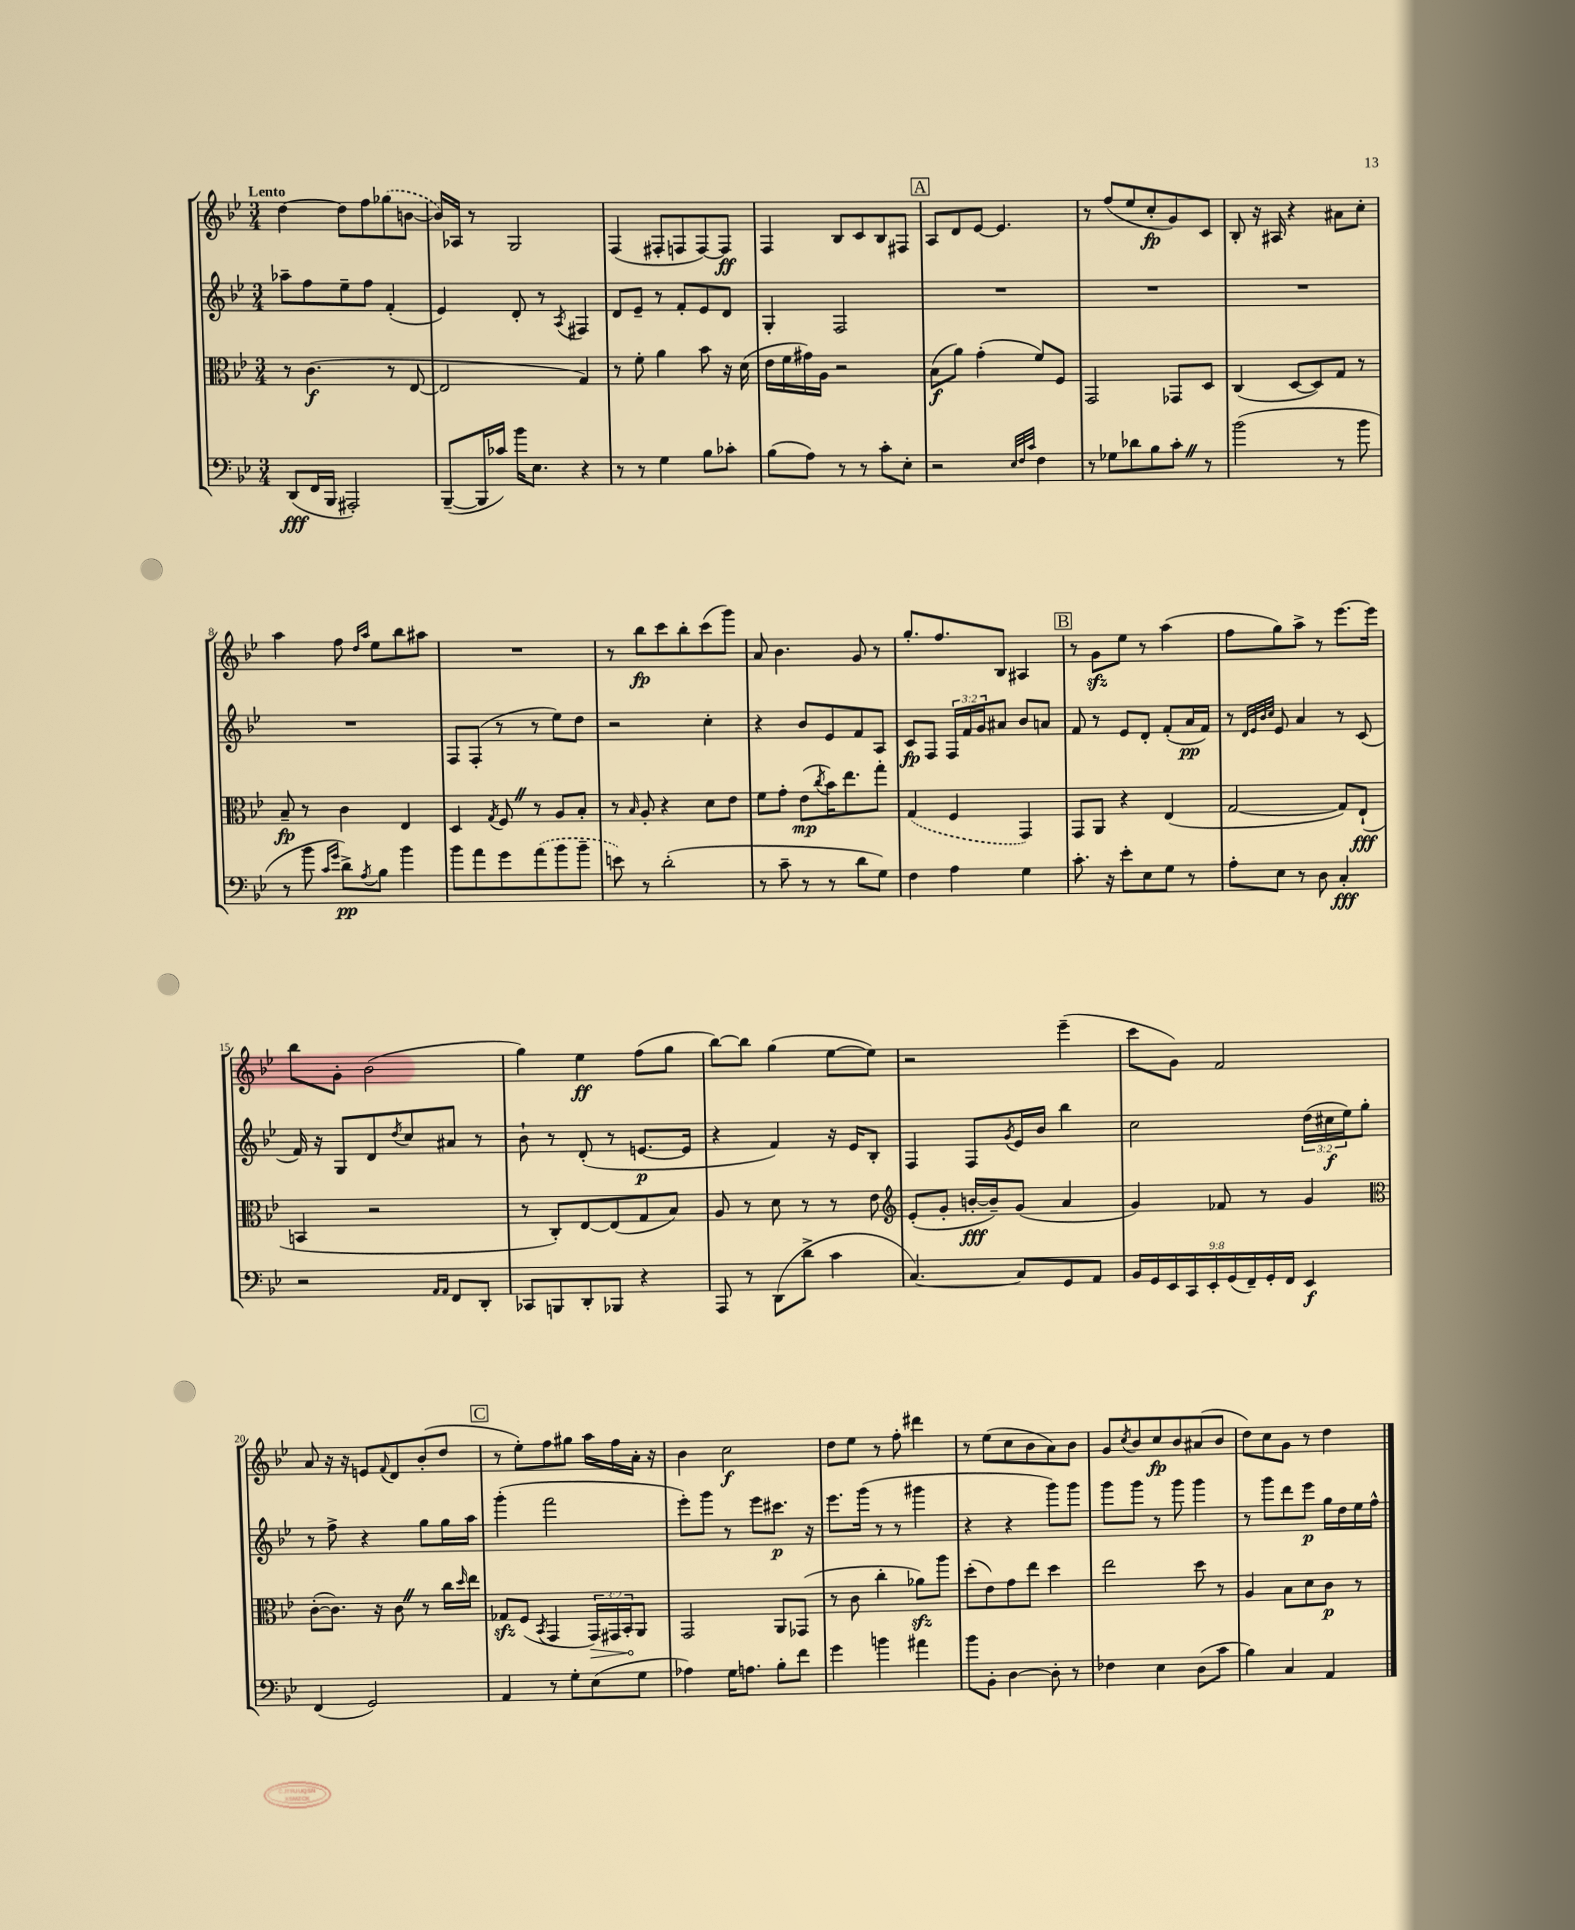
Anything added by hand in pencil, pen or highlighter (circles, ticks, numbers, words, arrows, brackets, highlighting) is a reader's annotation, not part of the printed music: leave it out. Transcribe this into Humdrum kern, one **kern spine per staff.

**kern	**kern	**kern	**kern
*staff4	*staff3	*staff2	*staff1
*clefF4	*clefC3	*clefG2	*clefG2
*k[b-e-]	*k[b-e-]	*k[b-e-]	*k[b-e-]
*M3/4	*M3/4	*M3/4	*M3/4
(8DD/L	8r	8aa-~\L	[4dd\
16FF/L	(4.c\	8ff\	.
16BBB-/JJ	.	.	.
2AAA#'/)	.	8ee-~\	8dd\]L
.	.	8ff\J	8ff\
.	8r	(4f'/	(8gg-\
.	[8E-/	.	[8b\J
=	=	=	=
([8BBB-~/L	2E-/]	4e-/)	16b/]LL)
.	.	.	16A-/JJ
16BBB-/]L	.	.	8r
16c-/JJ)	.	.	.
16b-\LK	.	8d'/	2G/
8.E-\J	.	.	.
.	.	8r	.
.	.	8qA/	.
4r	4G/)	4F#/	.
=	=	=	=
8r	8r	8d/L	(4F/
8r	8f'\	8e-~/J	.
4G\	4a\	8r	8F#'/L
.	.	8f'/L	8F/
8B-\L	8b-\	8e-/	[8F/)
8c-'\J	16r	8d/J	8F/]J
.	(16d\	.	.
=	=	=	=
(8B-\L	16e-\LL	4G'/	4F/
.	16f\	.	.
8A\J)	16g#\)	.	.
.	16A\JJ	.	.
8r	2r	2F/	8B-/L
8r	.	.	8c/
8c'\L	.	.	8B-/
8E-'\J	.	.	8F#/J
=	=	=	=
2r	(8B-\L	2.r	8A/L
.	8a\J)	.	8d/
.	(4g'\	.	[8e-/J
.	.	.	4.e-/]
32qqE-/LLL	.	.	.
32qqF/	.	.	.
32qqc/JJJ	.	.	.
4F\	8f/L)	.	.
.	8F/J	.	.
=	=	=	=
8r	2GG/	2.r	8r
8G-\L	.	.	(8ff/L
8d-\	.	.	8ee-/
8B-\	.	.	8cc'/
8c'\J	8GG-/L	.	8g/)
8r	8D/J	.	8c/J
=	=	=	=
(2b-\	(4C/	2.r	8B-'/
.	.	.	16r
.	.	.	16A#/
.	[8D/L	.	4r
.	8D/])	.	.
8r	8G/J	.	8a#\L
8b-\	8r	.	8cc'\J
=	=	=	=
8r	8B-~/	2.r	4aa\
8b-\	8r	.	.
16qqc/LL	.	.	.
16qqg/JJ	.	.	.
8d^\L)	4c\	.	8ff\
.	.	.	16qqdd/LL
8qA/	.	.	16qqaa/JJ
8B-\J	.	.	8ee-\L
4b-\	4E-/	.	8bb-\
.	.	.	8aa#\J
=	=	=	=
8b-\L	4D/	8F/L	2.r
8a\	.	(8F'/J	.
.	8qG/	.	.
8g\	8F/	8r	.
(8a\	8r	8r	.
8b-\	8A/L	8ee-\L)	.
8b-~\J	8B-'/J	8dd\J	.
=	=	=	=
8e\)	8r	2r	8r
.	16qqB-/	.	.
8r	8A'/	.	8bb-\L
(2d'\	4r	.	8ccc\
.	.	.	8bb-'\
.	8d\L	4cc'\	(8ccc\
.	8e-\J	.	8ggg\J)
=	=	=	=
8r	8f\L	4r	8a/
8c~\	8g'\J	.	4.b-\
8r	(8e-\L	8b-/L	.
.	8qcc/	.	.
8r	16b-\K)	8e-/	.
.	8.ee-\	.	.
8d\L	.	8f/	8g/
8G\J)	8gg'\J	8A/J	8r
=	=	=	=
4F\	(4G/	8c/L	8.gg'/L
.	.	8F/J	.
.	.	.	8.ff/
4A\	4F/	24F/LL	.
.	.	24f/	.
.	.	24g/J	.
.	.	8a#/J	8B-/J
4G\	4GG/)	8b-/L	4A#/
.	.	8a/J	.
=	=	=	=
8.c'\	8GG/L	8f/	8r
.	8AA/J	8r	8g\L
16r	.	.	.
8e-'\L	4r	8e-/L	8ee-\J
8E-\	.	8d'/J	8r
8G\J	(4E-/	(8f'/L	(4aa\
8r	.	16a/L	.
.	.	16f/JJ)	.
=	=	=	=
8A'\L	[2G/	8r	8ff\L
.	.	32qqd/LLL	.
.	.	32qqe-/	.
.	.	32qqb-/	.
.	.	32qqcc/JJJ	.
8E-\J	.	8e-/	8gg\)
8r	.	4a/	8aa^\J
8D\	.	.	8r
4C'/	8G/]L)	8r	[8.eee-\L
.	(8E-`/J	(8c/	.
.	.	.	16eee-\]Jk
=	=	=	=
2r	4BB/	16f/)	8bb-\L
.	.	16r	.
.	.	8G/L	8g'\J
.	2r	8d/	(2b-\
.	.	8qdd/	.
.	.	8cc/	.
16qqAA/LL	.	.	.
16qqAA/JJ	.	.	.
8FF/L	.	8a#/J	.
8DD'/J	.	8r	.
=	=	=	=
8CC-/L	8r	8b-`\	4gg\)
8BBB/	8C'/L)	8r	.
8DD'/	[8E-/	(8d'/	4ee-\
8BBB-/J	(8E-/]	8r	.
4r	8G/	[8.e/L	(8ff\L
.	8B-/J)	.	8gg\J
.	.	16e/]Jk	.
=	=	=	=
8AAA/	8A/	4r	[8bb-\L)
8r	8r	.	8bb-\]J
(8DD\L	8d\	4f/)	(4gg\
8d^\J	8r	.	.
4c\	8r	16r	[8ee-\L
.	.	16e-/LK	.
.	8e-\	8B-'/J	8ee-\]J)
=	=	=	=
*	*clefG2	*	*
[4.C/)	(8e-'/L	4F/	2r
.	8g'/J	.	.
.	[16b'/LL	8F/L	.
.	16b~/]J)	.	.
.	.	8qg/	.
8C/]L	(8g/J	16e-/L	.
.	.	16b-/JJ	.
8GG/	4a/	4bb-\	(4eee-~\
8AA/J	.	.	.
=	=	=	=
18BB-/LL	4g/)	2cc\	8ccc\L
18GG/	.	.	.
18EE-/	.	.	.
.	.	.	8g\J)
18CC/	.	.	.
18EE-'/	.	.	.
.	8f-/	.	2f/
(18GG/	.	.	.
18FF~/)	.	.	.
.	8r	.	.
18GG'/	.	.	.
18FF/JJ	.	.	.
4EE-/	4g/	(24dd\LL	.
.	.	24cc#\	.
.	.	24ee-\J)	.
.	.	8gg'\J	.
=	=	=	=
*	*clefC3	*	*
(4FF/	([8c'\L	8r	8a/
.	8.c\]J)	8ff^\	16r
.	.	.	16r
2GG/)	.	4r	8e/L
.	16r	.	.
.	.	.	8qqf/
.	8c\	.	8d/
.	8r	8gg\L	(8b-'/
.	16cc\LL	16gg\L	8dd/J
.	16qqdd/	.	.
.	16ee-\JJ	16aa\JJ	.
=	=	=	=
4AA/	8G-/L	(4ggg'\	8r
.	(8F/J	.	8ee-'\L)
.	8qBB-/	.	.
8r	4GG/	2fff\	8ff\
8G'\L	.	.	8gg#\J
(8E-\	24GG/LL)	.	16aa\LL
.	24GG#/	.	.
.	.	.	16ff\
.	24BB-'/J	.	.
8G\J	8AA/J	.	16a'\JJ
.	.	.	16r
=	=	=	=
4A-\)	2GG/	8eee-'\L)	4b-\
.	.	8ggg\J	.
16G\LK	.	8r	2cc\
8.A\J	.	.	.
.	.	8eee-\L	.
8B-'\L	8AA/L	8.ccc#\J	.
8f\J	(8GG-/J	.	.
.	.	16r	.
=	=	=	=
4g\	8r	8.eee-\L	8dd\L
.	8c\	.	8ee-\J
.	.	(16ggg\Jk	.
4b\	4cc'\	8r	8r
.	.	8r	8ff'\
4a#\	8a-\L)	4ggg#\	4ddd#\
.	8aa\J	.	.
=	=	=	=
8b-\L	(8dd'\L	4r	8r
8BB-'\J	8e-\)	.	(8ee-\L
[4D\	8g\	4r	8cc\
.	8ee-\J	.	8b-\
8D'\]	4dd\	8ggg\L)	8a\)
8r	.	8ggg\J	8b-\J
=	=	=	=
4F-\	2ee-\	8ggg\L	8g/L
.	.	.	8qcc/
.	.	8ggg\J	8b-/
4E-\	.	8r	8cc/
.	.	8ggg\	8b-/
(8D\L	8dd\	4ggg\	(8a#/
8c\J	8r	.	8b-/J
=	=	=	=
4B-\)	4A/	8r	8dd\L)
.	.	8ggg\L	8cc\
4C/	8B-\L	8ddd\	8g\J
.	8d\	8eee-\J	8r
4AA/	8c\J	16gg\LL	4dd\
.	.	16dd\	.
.	8r	16ee-\	.
.	.	16ff^^\JJ	.
==	==	==	==
*-	*-	*-	*-
